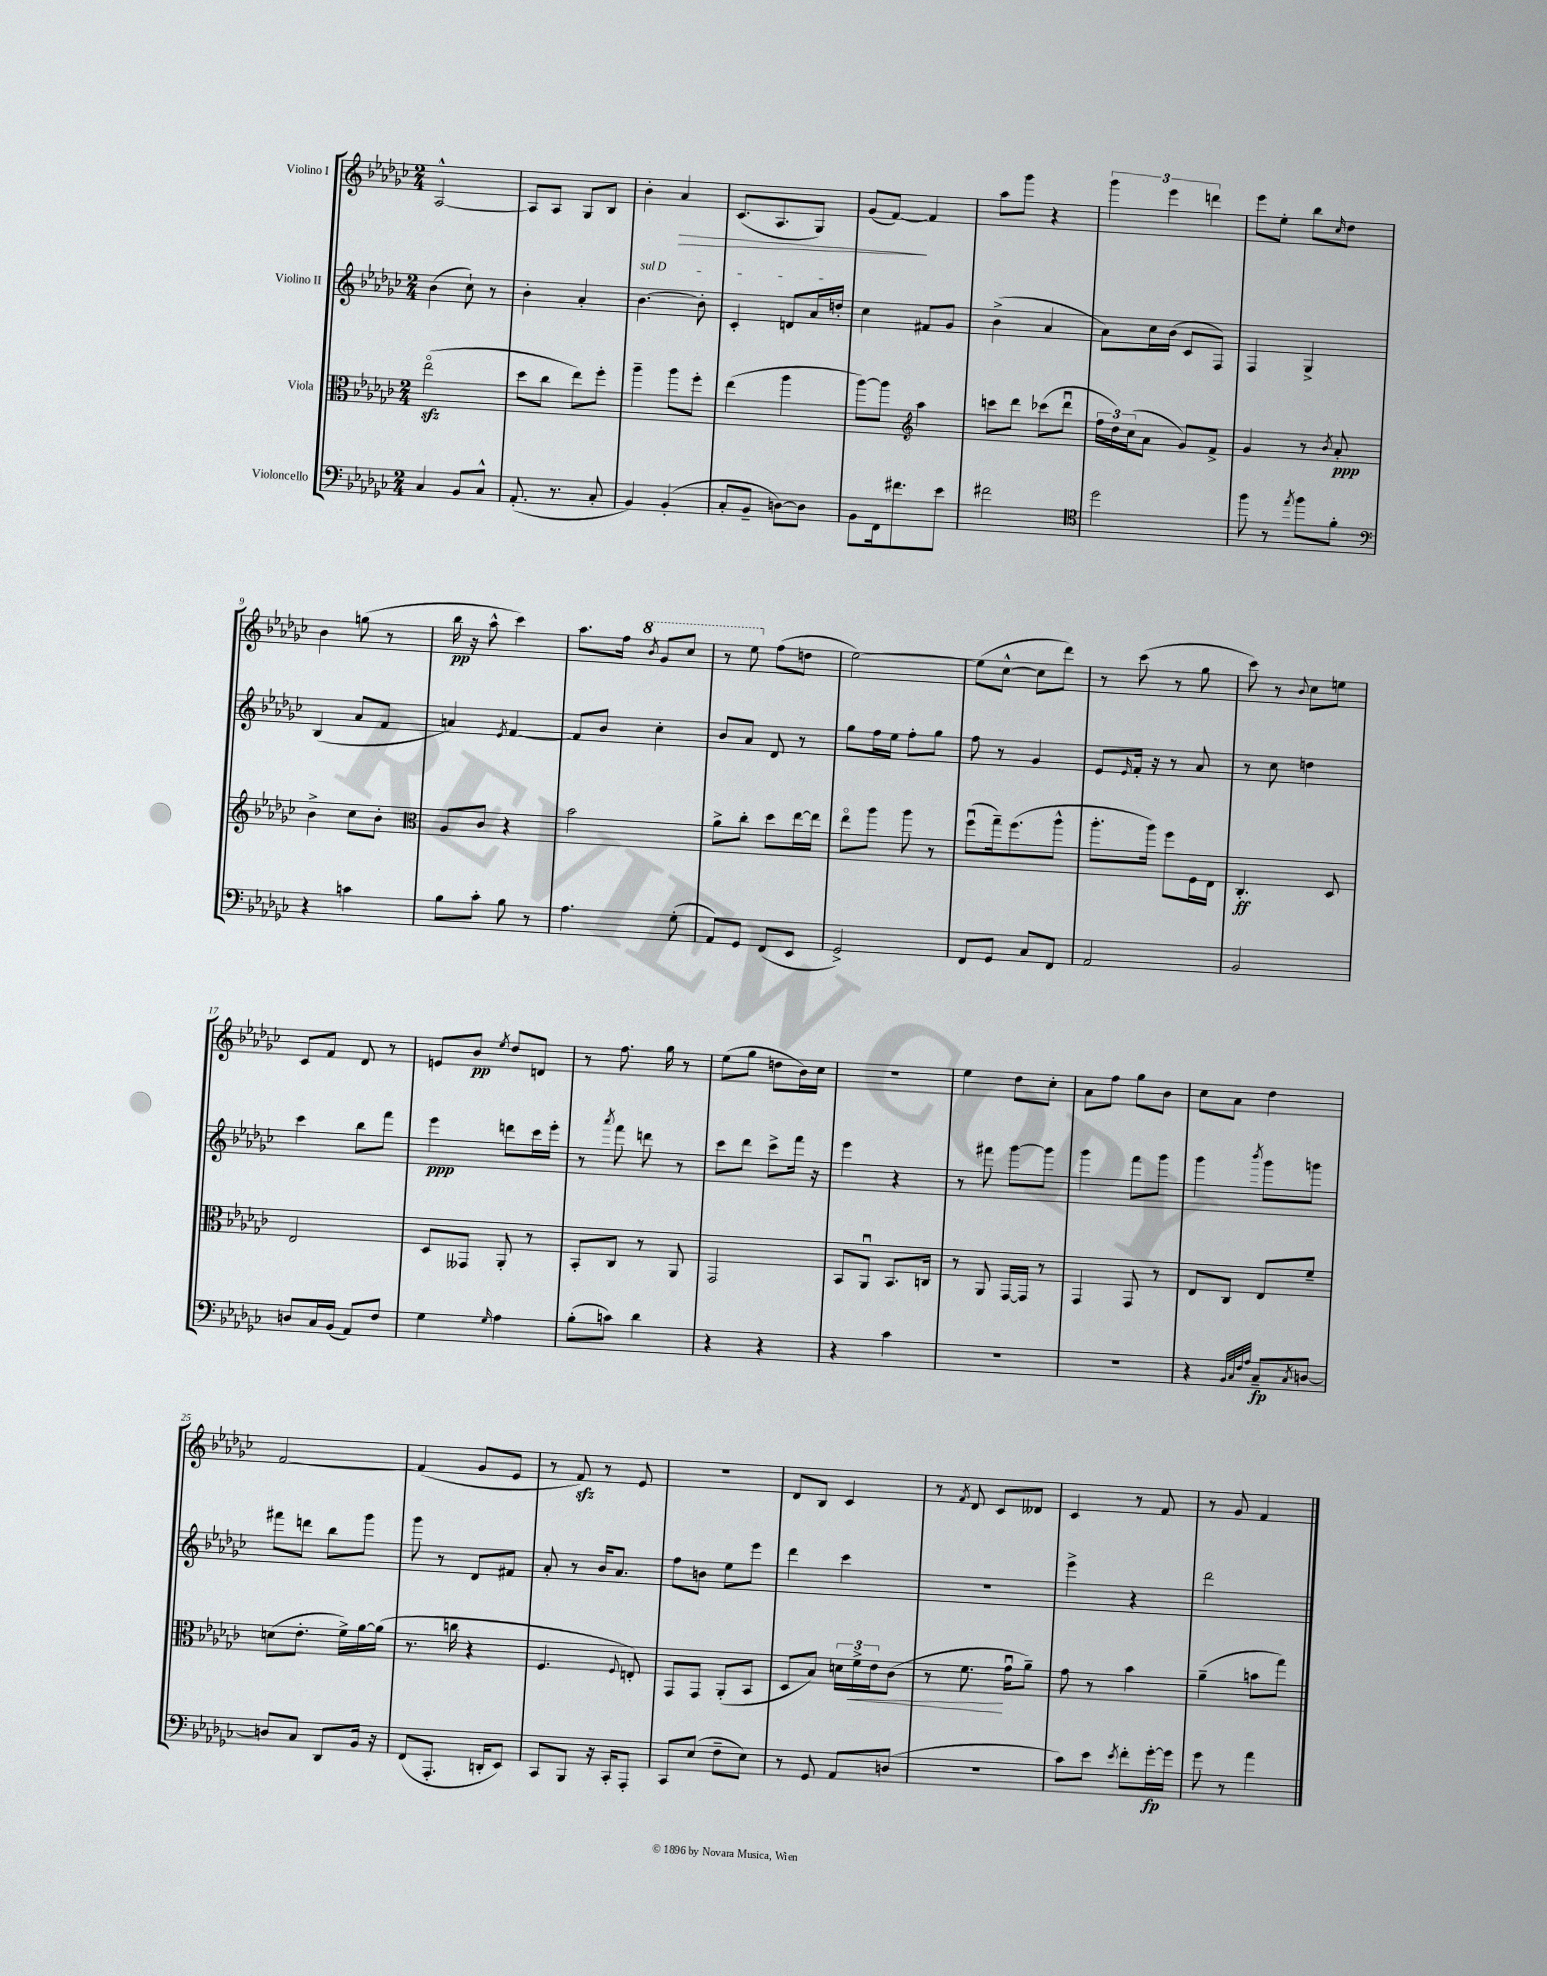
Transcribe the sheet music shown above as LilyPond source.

<<
\new StaffGroup <<
\new Staff = "s0" \with { instrumentName = "Violino I" } {
    \clef treble \key ges \major \numericTimeSignature \time 2/4
    aes2~-^ |
    aes8 aes8 ges8 bes8 |
    bes'4-. aes'4\> |
    ces'8.( aes8. ges8) |
    ges'8( f'8~\!) f'4 |
    aes''8 ges'''8 r4 |
    \tuplet 3/2 { ges'''4 ees'''4 d'''4 } |
    ees'''8 ees''8-. bes''8 \grace { ces''16 } des''8 |
    bes'4 g''8( r8 |
    bes''16\pp r16 aes''8-^ ces'''4) |
    aes''8. f''16 \ottava #1 \acciaccatura { bes''8 } ges''8 ces'''8 |
    r8 ees'''8 \ottava #0 f''8( d''8 |
    ees''2~) |
    ees''8( ces''8~-^ ces''8 des'''8) |
    r8 ces'''8( r8 ges''8 |
    ces'''8) r8 \appoggiatura { bes'8 } ces''8 e''8 |
    ces'8 f'8 des'8 r8 |
    e'8 bes'8\pp \acciaccatura { ees''8 } des''8 d'8 |
    r8 f''8. ges''16 r8 |
    ees''8( ges''8 d''8 bes'16) ces''16 |
    r2 |
    ees''4 des''8 ces''8-. |
    aes'8 f''8 ges''8 bes'8 |
    ces''8 aes'8 des''4 |
    f'2~ |
    f'4( ges'8 ees'8 |
    r8 f'8\sfz) r8 ees'8 |
    R2 |
    des'8 bes8 ces'4 |
    r8 \acciaccatura { f'8 } des'8 ces'8 deses'8 |
    ces'4 r8 f'8 |
    r8 ges'8 f'4 \bar "|." |
}
\new Staff = "s1" \with { instrumentName = "Violino II" } {
    \clef treble \key ges \major \numericTimeSignature \time 2/4
    bes'4( ces''8-!) r8 |
    bes'4-. aes'4-. |
    \once \override TextSpanner.bound-details.left.text = \markup { \italic "sul D" } bes'4.~\startTextSpan bes'8-. |
    ces'4-. d'8 aes'16 d''16-.\stopTextSpan |
    ces''4 fis'8 ges'8 |
    bes'4->( aes'4 |
    aes'8) ces''16 bes'16( ces'8 f8) |
    f4 ges4-> |
    bes4( aes'8 f'8 |
    a'4) \acciaccatura { ees'8 } f'4~ |
    f'8 bes'8 ces''4-. |
    bes'8 aes'8 des'8 r8 |
    ges''8 f''16 ees''16 f''8-. ges''8 |
    f''8 r8 ges'4 |
    ees'8 \grace { ees'16 } f'16-. r16 r8 aes'8 |
    r8 ces''8 d''4 |
    ces'''4 bes''8 f'''8 |
    ees'''4\ppp d'''8 ces'''16 ees'''16-. |
    r8 \acciaccatura { aes'''8 } f'''8 d'''8 r8 |
    ces'''8 des'''8 ces'''8-> f'''16 r16 |
    ees'''4 r4 |
    r8 fis'''8 ges'''8~ ges'''8 |
    ges'''4 f'''8 ges'''8 |
    ges'''4 \acciaccatura { bes'''8 } ges'''8 g'''8 |
    fis'''8 d'''8 bes''8 ges'''8 |
    ges'''8 r8 des'8 fis'8 |
    aes'8-. r8 bes'16 aes'8. |
    f''8 b'8 ees''8 ees'''8 |
    des'''4 ces'''4 |
    r2 |
    ees'''4-> r4 |
    des'''2 \bar "|." |
}
\new Staff = "s2" \with { instrumentName = "Viola" } {
    \clef alto \key ges \major \numericTimeSignature \time 2/4
    ees''2\flageolet\sfz( |
    des''8 ces''8 ees''8) f''8-. |
    aes''4-- aes''8 f''8-. |
    ees''4( aes''4 |
    aes''8~) aes''8 \clef treble aes''4 |
    c'''8 des'''8 ces'''8( des'''8\downbow |
    \tuplet 3/2 { f''16 des''16) ces''16( } aes'8 ges'8) f'8-> |
    ges'4 r8 \acciaccatura { bes'8 } aes'8-.\ppp |
    bes'4-> ces''8 bes'8-. |
    \clef alto aes8 ces'8 r4 |
    bes'2 |
    aes'8-> ces''8-. des''8 ees''16~ ees''16 |
    ees''8\flageolet aes''8 aes''8 r8 |
    f''8\downbow( ges''16--) f''8.( aes''8-^ |
    aes''8.-. aes''16) f''8 f16 ees16 |
    ces4.-.\ff des8 |
    ees2 |
    des8 geses,8 aes,8-. r8 |
    bes,8-. ces8 r8 aes,8 |
    ges,2 |
    bes,8 aes,8\downbow bes,8. c16 |
    r8 aes,8 ges,16~ ges,16 r8 |
    ges,4 ges,8 r8 |
    ees8 ces8 ees8 f'8-- |
    d'8( ees'8.-. f'16->) aes'16~ aes'16( |
    r8. c''16 r4 |
    f4. \appoggiatura { f8 } e8-.) |
    ges,8 ges,8 aes,8-.( bes,8 |
    des8 bes8) \tuplet 3/2 { d'16 f'16->\< ees'16 } ces'8( |
    r8 f'8.\! ges'16\downbow aes'8--) |
    ges'8 r8 bes'4 |
    aes'4--( b'8 ges''8) \bar "|." |
}
\new Staff = "s3" \with { instrumentName = "Violoncello" } {
    \clef bass \key ges \major \numericTimeSignature \time 2/4
    ces4 bes,8 ces8-^ |
    aes,8.-.( r8. ces8-. |
    bes,4) bes,4-.( |
    ces8-. bes,8-- d8~) d8 |
    bes,8 f,16 fis'8. ees'8 |
    fis'2 |
    \clef tenor des''2 |
    f''8 r8 \acciaccatura { ees''8 } f''8 f'8-. |
    \clef bass r4 c'4 |
    bes8 ces'8-. bes8 r8 |
    aes4. ges8-.( |
    aes,8) ges,8 f,8( ees,8 |
    ges,2->) |
    f,8 ges,8 ces8 f,8 |
    aes,2 |
    bes,2 |
    d8 ces16 bes,16( aes,8) f8 |
    ges4 \grace { ges16 } aes4 |
    bes8-.( c'8) des'4 |
    r4 r4 |
    r4 ces'4 |
    R2 |
    R2 |
    r4 \grace { bes,32 ces32 f32 aes32 } ces8--\fp \acciaccatura { ces8 } d8~ |
    d8 ces8 des,8 bes,16 r16 |
    f,8( aes,,8.-. d,16-. ees,8) |
    ces,8 bes,,8 r16 ces,16-. aes,,8-. |
    ces,8 ees8( f8-- ees8) |
    r8 ges,8 aes,8 d8( |
    R2 |
    ces'8) ees'8 \acciaccatura { ees'8 } f'8-. ges'16~-.\fp ges'16 |
    ges'8 r8 aes'4 \bar "|." |
}
>>
>>
